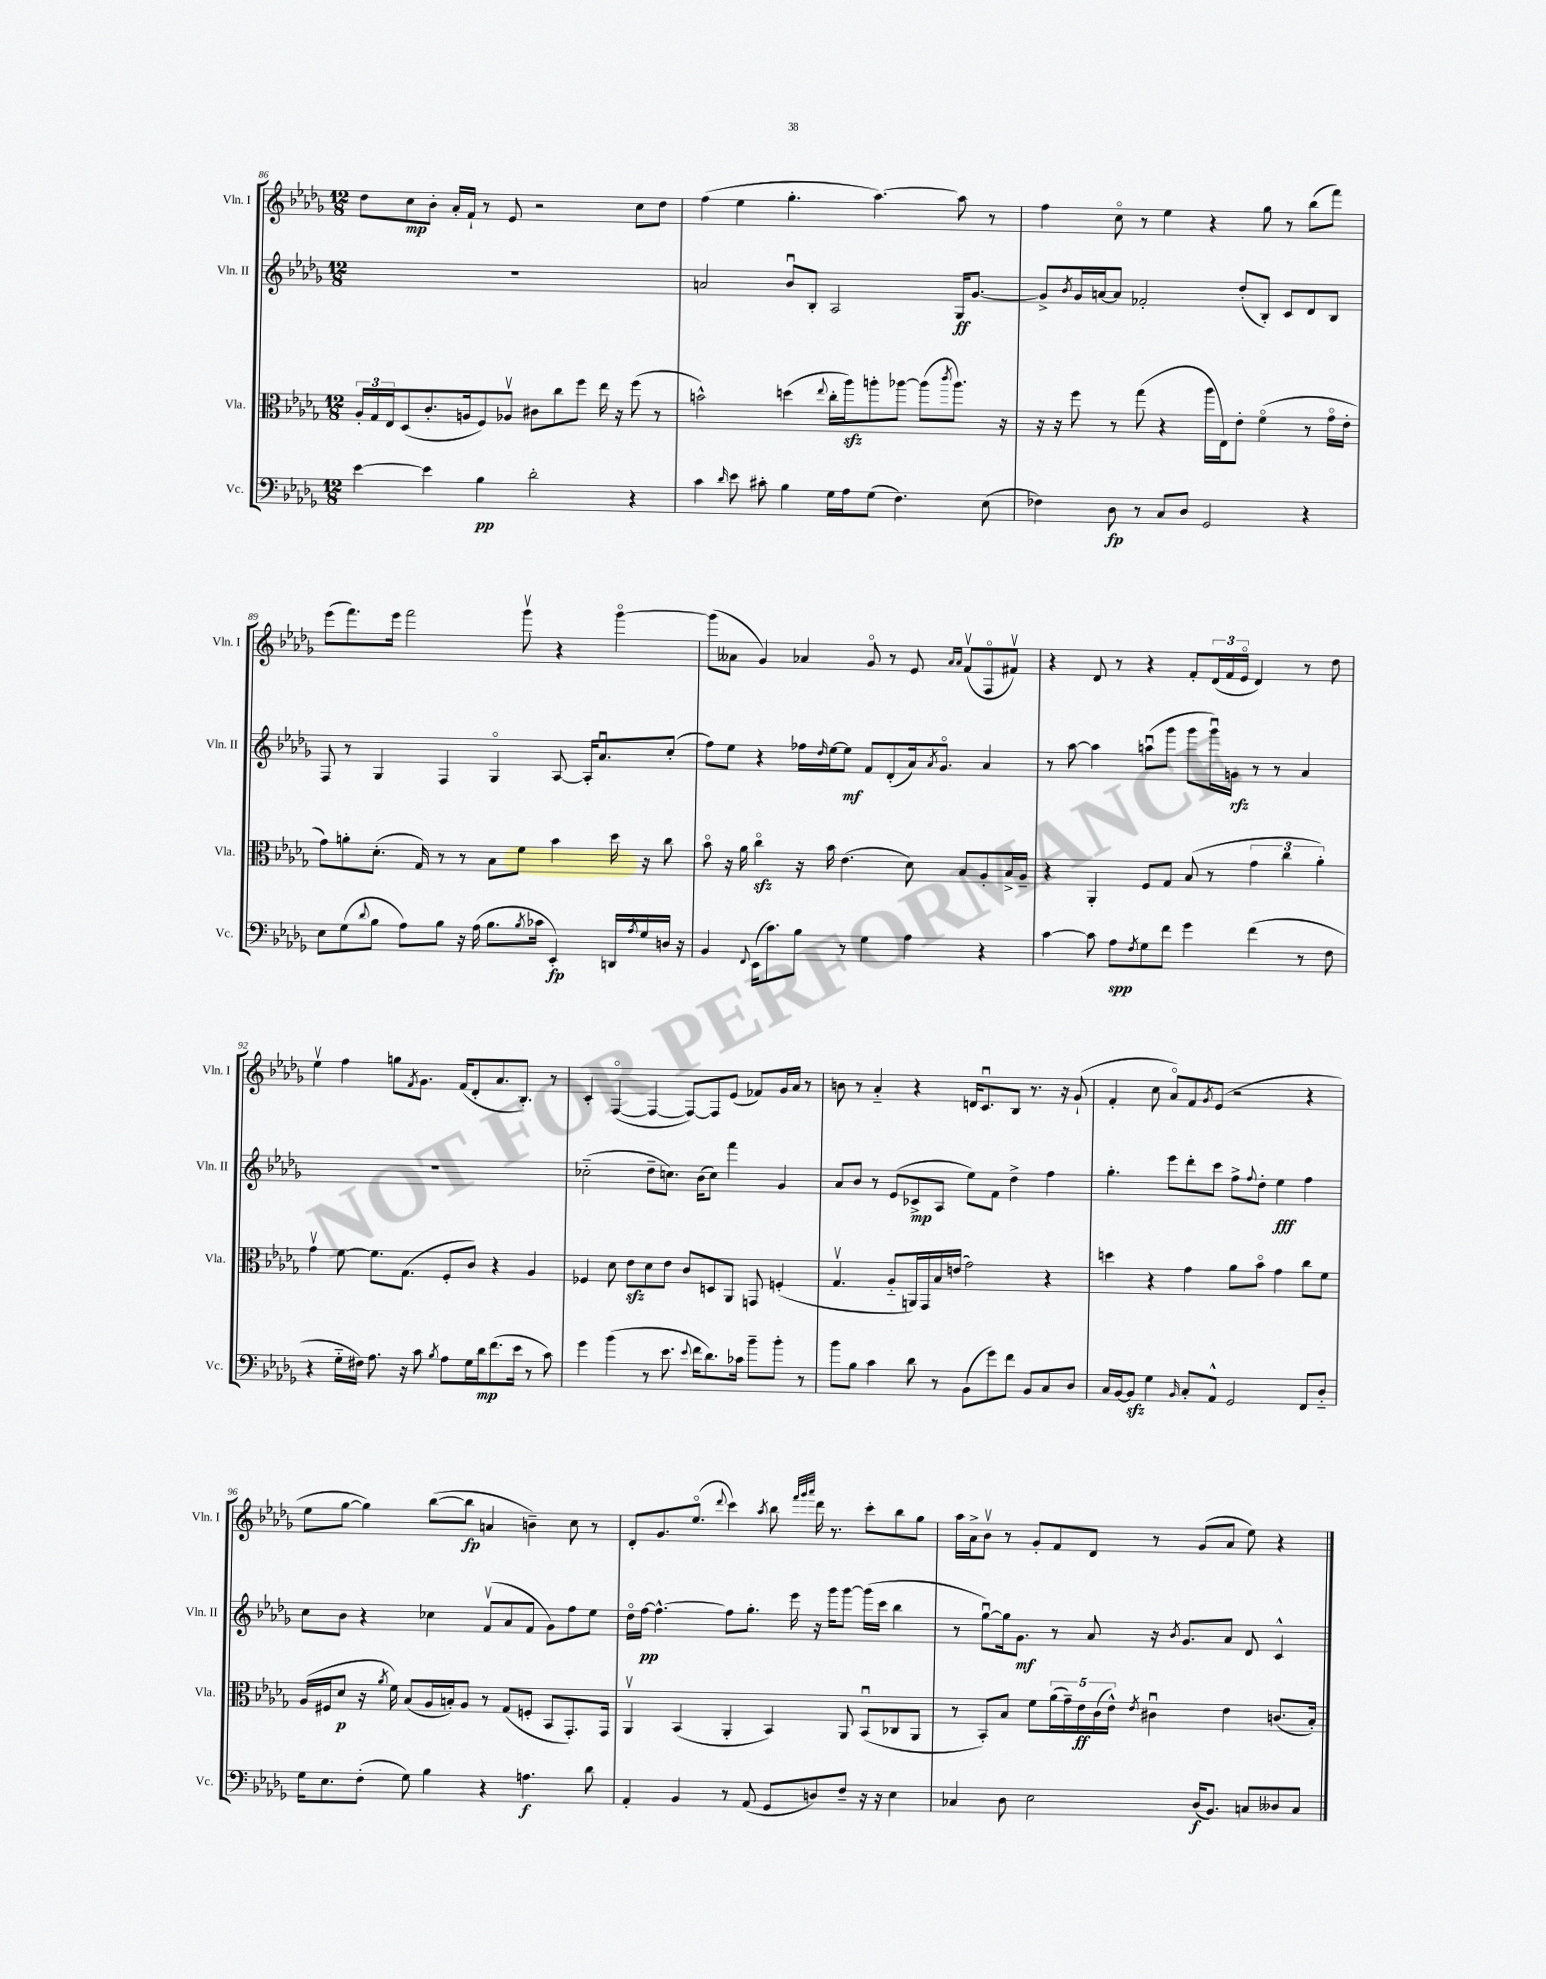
<<
\new StaffGroup <<
\new Staff = "s0" \with { instrumentName = "Vln. I" shortInstrumentName = "Vln. I" } {
    \clef treble \key des \major \numericTimeSignature \time 12/8
    des''8 c''8\mp bes'8-. aes'16-. f'16-! r8 ees'8 r2 c''8 des''8 |
    f''4( ees''4 ges''4.-. aes''4.~) aes''8 r8 |
    f''4 c''8\flageolet r8 ees''4 r4 ges''8 r8 bes''8( f'''8) |
    ees'''8( f'''8.) ees'''16 f'''2 ges'''8\upbow r4 ges'''4~\flageolet |
    ges'''8( aeses'8 ges'4) aes'4 ges'8\flageolet r8 ees'8 \grace { aes'16 aes'16 } f'8\upbow( f8\flageolet fis'8\upbow) |
    r4 des'8 r8 r4 f'8-. \tuplet 3/2 { des'16( f'16 ees'16\flageolet } des'4) r8 des''8 |
    ees''4\upbow f''4 g''8 \acciaccatura { f'8 } ges'8. f'16( des'8-. aes'8. bes8.-.) r8 |
    c'4-. f4~\flageolet( f4~ f8~) f8 ees'8( fes'8) ges'16 aes'16 r8 |
    b'8 r8 aes'4-_ r4 d'16 c'8.\downbow bes8 r8. r16 ges'8-!( |
    f'4-. c''8 aes'8\flageolet) f'8 \acciaccatura { ges'8 } ees'8( r2 r4 |
    ees''8 ges''8~ ges''4) bes''8~( bes''8\fp a'4 b'4--) c''8 r8 |
    des'8-. ges'8. ees''8.\flageolet( \appoggiatura { des'''8 } c'''4) \acciaccatura { aes''8 } bes''8 \grace { f'''32 ges'''32 aes'''32 } des'''16 r8. c'''8-. bes''8 ges''8 |
    aes''16 aes'16-> bes'8\upbow r8 ges'8-. f'8 des'8 r8 ges'8( aes'8 ees''8) r4 \bar "|." |
}
\new Staff = "s1" \with { instrumentName = "Vln. II" shortInstrumentName = "Vln. II" } {
    \clef treble \key des \major \numericTimeSignature \time 12/8
    R1. |
    a'2 bes'8\downbow bes8-. aes2 ges16\ff ges'8.~ |
    ges'8-> \acciaccatura { bes'8 } ges'16 a'16~ a'8 fes'2-. des''8-.( bes8-.) c'8 des'8 bes8 |
    f8 r8 ges4 f4 ges4\flageolet aes8~ aes16-. aes'8.\downbow c''8-.( |
    f''8) ees''8 r4 fes''16 \grace { des''16 } ees''16~ ees''8\mf f'8 des'8-.( aes'16) \acciaccatura { aes'8 } ges'8.\flageolet aes'4 |
    r8 aes''8~ aes''4 a''8\downbow( ges'''8 ges'''8 ges'''16\downbow) g'16\rfz r8 r8 aes'4 |
    R1. |
    ces''2-_( des''8-- c''8.) bes'16( c''8) f'''4 ges'4 |
    aes'8 bes'8 r8 ees'8( ces'8->\mp aes8 ees''8) f'8 des''4-> f''4 |
    ges''4.-. ees'''8 des'''8-. c'''8 f''8-> \appoggiatura { f''8 } des''8-. ees''4\fff f''4 |
    c''8 bes'8 r4 ces''4 f'8\upbow( aes'8 f'8 ges'8) f''8 ees''8 |
    des''16\flageolet f''16~\pp f''4.~-^ f''8 ges''8.-. ees'''16 r16 ges'''16 ges'''8~ ges'''16( c'''16 bes''4 |
    r8 ges''8~\downbow) ges''16 ges'8.\mf r8 aes'8 r16 \acciaccatura { bes'8 } ges'8. aes'8 des'8 c'4-^ \bar "|." |
}
\new Staff = "s2" \with { instrumentName = "Vla." shortInstrumentName = "Vla." } {
    \clef alto \key des \major \numericTimeSignature \time 12/8
    \tuplet 3/2 { aes16-. ges16 ees16 } des8( c'8.-. a16 f8) aes8\upbow cis'8 c''8 f''8 ees''16 r16 f''8( r8 |
    b'2-^) d''4( \appoggiatura { ees''8 } c''16-. aes''16\sfz) a''8-. aes''8~ aes''8( \acciaccatura { c'''8 } aes''8.) r16 |
    r16 r16 f''8 r8 ges''8( r4 aes''16 ees16) ees'8-. f'4\flageolet( r8 ges'16\flageolet ees'16-. |
    ges'8) a'8-. des'8.-.( ges16) r8 r8 bes8 f'8 bes'4 des''16 r16 c''8 |
    bes'8\flageolet r16 aes'16 c''4\flageolet\sfz r16 bes'16 ees'4.( des'8) bes8 aes8-. bes16-> aes16-- |
    r4 aes,4-. f8 ges8 bes8( r8 \tuplet 3/2 { ges'4 c''4 aes'4-.) } |
    ges'4\upbow f'8~ f'8. ges8.( f8-. c'8) r4 aes4 |
    fes4 des'8 ees'8\sfz des'8 ees'8 c'8 d8 aes,8 g,8 f4-.( |
    ges4.\upbow aes8-_ a,16) ges,16 bes16 e'16( ges'2) r4 |
    d''4 r4 ges'4 aes'8 bes'8\flageolet ges'4 c''8 f'8 |
    aes16( fis16 des'8\p r16 \acciaccatura { aes'8 } f'16) bes8( aes16 b16-.) aes8 r8 ges8( f8-. bes,8 ges,8.-.) ges,16 |
    aes,4\upbow bes,4( aes,4-. bes,4) aes,8 bes,8\downbow( ces8 aes,8 |
    r8 bes,8-.) bes8 f'8 \tuplet 5/4 { aes'16( ges'16--) ees'16\ff c'16( ees'16-^) } \acciaccatura { ees'8 } cis'4\downbow ees'4 c'8.( bes16-.) \bar "|." |
}
\new Staff = "s3" \with { instrumentName = "Vc." shortInstrumentName = "Vc." } {
    \clef bass \key des \major \numericTimeSignature \time 12/8
    ees'4~ ees'4 bes4\pp des'2-. r4 |
    c'4 \grace { des'16 } ees'8 cis'8-. bes4 ges16 aes16 ges8( f4.) ees8( |
    fes4) des8\fp r8 c8 des8 ges,2 r4 |
    ees8 ges8( \appoggiatura { des'8 } bes8 aes8) bes8 r16 aes16( bes8. \acciaccatura { bes8 } ces'16 ees,4-.\fp) d,16 \acciaccatura { aes8 } ges16 d16 r16 |
    bes,4 \appoggiatura { f,8 } ees,16( c'8.) bes8 r8 ges4 aes4 r4 |
    c'4~ c'8 aes8\spp \acciaccatura { f8 } ges8 f'8 ges'4 f'4( r8 f8 |
    r4 ges16-_ fis16) aes8. r16 c'8 \acciaccatura { bes8 } aes8 ges16 des'16\mp f'8.( ees'16 r8 c'8) |
    ges'4 bes'4( r8 ees'8. \appoggiatura { ees'8 } f'16 des'8.) ces'16 bes'8-- bes'8-. r8 |
    bes'8 bes8 c'4 des'8 r8 bes,8( ges'8) f'8 bes,8 c8 des8 |
    c16 bes,16~ bes,8\sfz ges4 \grace { bes,16 } c8-. aes,8-^ ges,2 f,8 des8-_ |
    ges16 ees8. f8-.( ges8) bes4 r4 a4.\f des'8 |
    aes,4-. bes,4 r8 aes,8( ges,8 d8) f8-- r16 r16 ees4 |
    ces4 des8 ees2 des16\f( bes,8.) c8 deses8 c8 \bar "|." |
}
>>
>>
\layout { \context { \Score currentBarNumber = #86 } }
